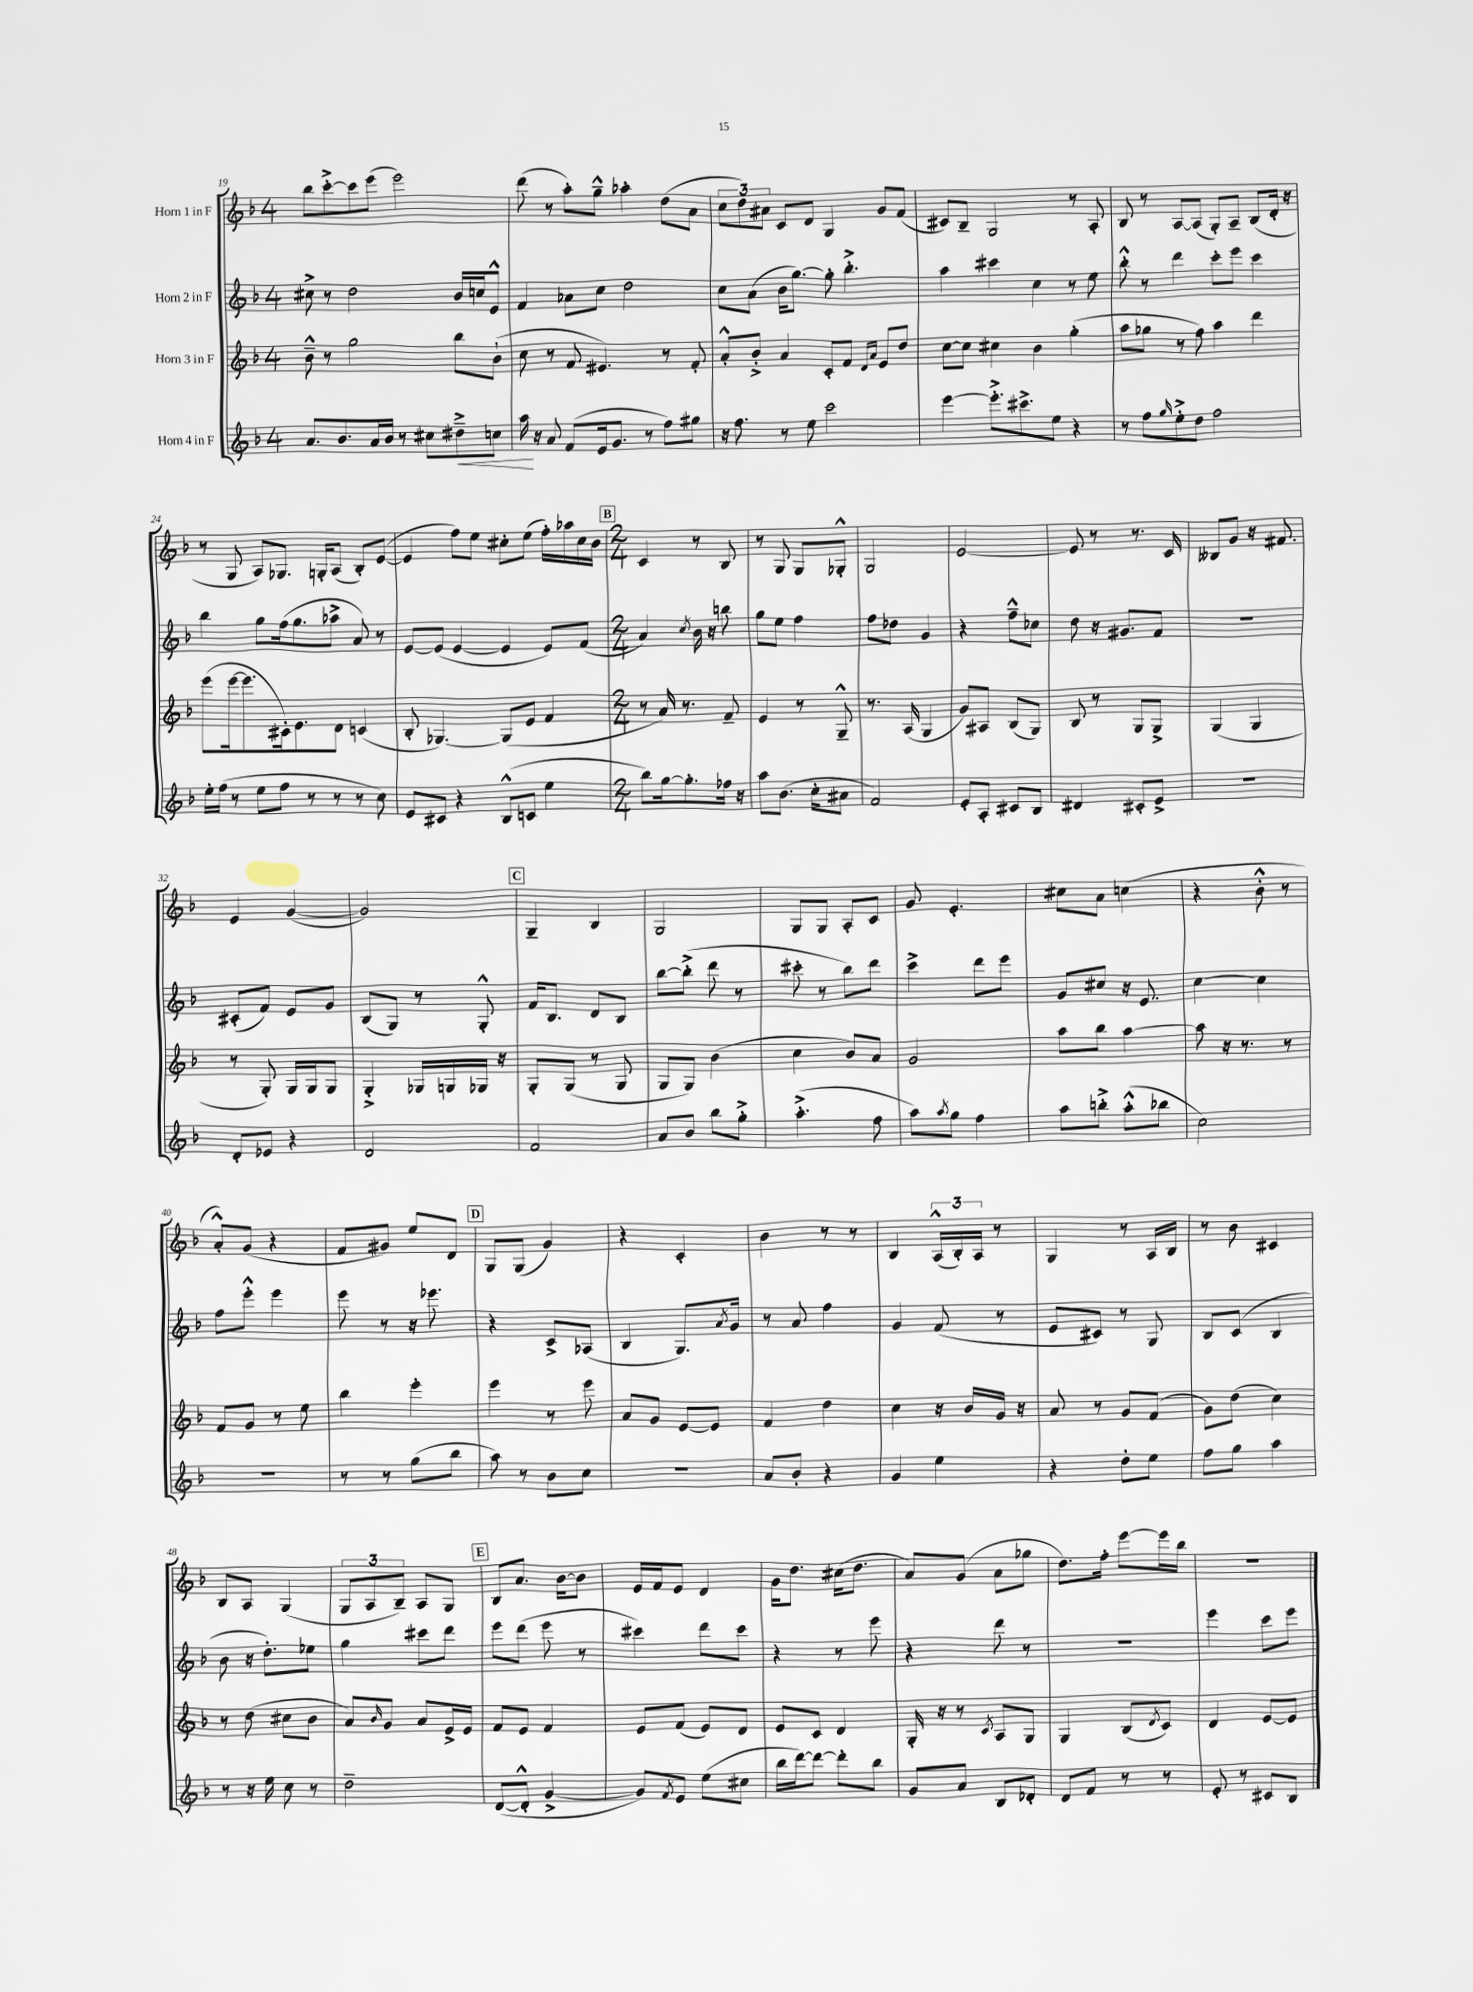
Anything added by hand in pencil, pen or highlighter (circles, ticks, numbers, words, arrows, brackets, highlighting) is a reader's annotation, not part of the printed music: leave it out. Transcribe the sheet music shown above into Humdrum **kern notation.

**kern	**dynam	**kern	**kern	**kern
*part4	*part4	*part3	*part2	*part1
*staff4	*staff4	*staff3	*staff2	*staff1
*I"Horn 4 in F	*	*I"Horn 3 in F	*I"Horn 2 in F	*I"Horn 1 in F
*clefG2	*	*clefG2	*clefG2	*clefG2
*k[b-]	*	*k[b-]	*k[b-]	*k[b-]
*M4/4	*	*M4/4	*M4/4	*M4/4
=19	=19	=19	=19	=19
8.a/L	.	8b-~^^\	8cc#X^\	8bb-\L
.	.	8r	8r	[8ccc'^\
8.b-/	.	.	.	.
.	.	2gg\	2dd\	8ccc\]
16a/L	.	.	.	(8eee\J
16b-/JJ	.	.	.	.
8r	.	.	.	2eee\)
8cc#X\L	.	.	.	.
!	!LO:HP:b	!	!	!
8dd#X~^\	<	8bb-\L	16b-/LL	.
.	.	.	16ccn/J	.
8ccn\J	.	(8b-`\J	8e^^/J	.
=20	=20	=20	=20	=20
16aa\	.	8cc\	4f/	(8ddd\
16r	[	.	.	.
8a/	.	8r	.	8r
(8f/L	.	8f/	8a-X\L	8aa'\L)
16e/k	.	4.e#X/)	8cc\J	8gg~^^\J
8.g/J	.	.	.	.
.	.	.	2dd\	4aa-X'\
8r	.	.	.	.
8ff\L)	.	8r	.	(8dd\L
8gg#X\J	.	8f'/	.	8a\J
=21	=21	=21	=21	=21
16r	.	8a'^^/L	8cc\L	12cc\L
8.ff\	.	.	.	.
.	.	.	.	12dd\)
.	.	8b-'^/J	(8a\J	.
.	.	.	.	12a#X\J
8r	.	4a/	16b-\KL	8c/L
.	.	.	[8.gg\J)	.
8ee\	.	.	.	8d/J
2ccc\	.	8c'/L	8gg'\]	4G/
.	.	8f/J	4.bb-'^\	.
.	.	16qqd/LL	.	.
.	.	16qqa/JJ	.	.
.	.	8e/L	.	8g/L
.	.	8dd/J	.	(8f/J
=22	=22	=22	=22	=22
[4eee\	.	[8cc\L	4aa\	8c#X/L)
.	.	8cc\J]	.	8B-~/J
8.eee'^\L]	.	4cc#X\	4ccc#X\	2G/
8.ccc#X^\	.	.	.	.
.	.	4b-\	4cc\	.
8ee\J	.	.	.	.
4r	.	(4gg'\	8r	8r
.	.	.	8ee\	8A'/
=23	=23	=23	=23	=23
8r	.	8aa\L	8bb-'^^\	8B-/
8ff\L	.	8gg-X\J	8r	8r
16qqgg/	.	.	.	.
8ee'^\	.	8r	4ddd\	[8A/L
8dd\J	.	8ff\)	.	(8A/J]
2ff\	.	4aa\	8ccc'\L	8G'/L)
.	.	.	8eee\J	8A~/J
.	.	4ddd\	4ccc\	(8B-/L
.	.	.	.	16d'/Jk
.	.	.	.	16r
!!LO:LB:g=z
=24	=24	=24	=24	=24
16ee'\LL	.	(8eee\L	4bb-\	8r
(16ff\JJ	.	.	.	.
8r	.	[16eee\k	.	8G/
.	.	8.eee\]	.	.
8ee\L	.	.	8gg\L	8A/L)
8ff\J	.	16c#X'\k)	(16ff\k	8.G-X/J
.	.	8.e\	8.gg\	.
8r	.	.	.	.
.	.	.	.	16Gn'/KL
8r	.	8d\J	8aa-X^\J	(8A/J
8r	.	(4cn/	8a/)	8B-'/L)
8cc\)	.	.	8r	([8e/J
=25	=25	=25	=25	=25
8e/L	.	8B-'/	[8e/L	4e/]
8c#X/J	.	[4.G-X/)	(8e/J]	.
4r	.	.	[4e/	8ff\L)
.	.	.	.	8ee\J
(8B-^^/L	.	(8G-/L]	4e/]	8cc#X'\L
8cn/J	.	8e/J	.	(8ee\J
4ee\	.	4f/	8e/L)	16ff'\LL)
.	.	.	.	16aa-X\
.	.	.	(8f/J	16cc#\
.	.	.	.	16b-\JJ
!!LO:REH:place=s1:t=B
=26	=26	=26	=26	=26
*M2/4	*	*M2/4	*M2/4	*M2/4
8bb-\L)	.	8r	4a/)	4c/
[16gg\k	.	16a/)	.	.
8.gg'\]	.	8.r	.	.
.	.	.	8qcc/	.
.	.	.	16b-\	8r
.	.	.	16r	.
16ff-X\Jk	.	8f~/	8bbn\	8B-/
16r	.	.	.	.
=27	=27	=27	=27	=27
8aa\L	.	4e/	8gg\L	8r
(8.b-\J	.	.	8ee\J	8G/
.	.	8r	4ff\	8G/L
16cc'\KL	.	.	.	.
8a#X\J	.	8G~^^/	.	8G-X'^^/J
=28	=28	=28	=28	=28
2f/)	.	8.r	8ff\L	2G/
.	.	.	8dd-X\J	.
.	.	(16A/	.	.
.	.	4G/	4g/	.
=29	=29	=29	=29	=29
8e'/L	.	8g/L)	4r	[2e/
8A'/J	.	8A#X/J	.	.
8c#X/L	.	(8B-/L	8ff~^^\L	.
8B-/J	.	8G/J)	8cc-X\J	.
=30	=30	=30	=30	=30
4d#X/	.	8B-/	8dd\	8e/]
.	.	8r	16r	8r
.	.	.	8.g#X/L	.
8c#X'/L	.	8G/L	.	8.r
8e^/J	.	8G^/J	8f/J	.
.	.	.	.	16c/
=31	=31	=31	=31	=31
2r	.	(4G/	2r	8B--X/L
.	.	.	.	8g/J
.	.	4G/	.	16r
.	.	.	.	8.f#X/
!!LO:LB:g=z
=32	=32	=32	=32	=32
8d'/L	.	8r	(8c#X'/L	4e/
8e-X/J	.	8G'/)	8f/J)	.
4r	.	16G/LL	8e/L	([4g/
.	.	16G/J	.	.
.	.	8G/J	8g/J	.
=33	=33	=33	=33	=33
2d/	.	4G'^/	(8B-/L	2g/])
.	.	.	8G/J)	.
.	.	16G-X/LL	8r	.
.	.	16Gn/	.	.
.	.	16G-X/JJ	8G'^^/	.
.	.	16r	.	.
!!LO:REH:place=s1:t=C
=34	=34	=34	=34	=34
2f/	.	8G'/L	16f/KL	4G~/
.	.	.	8.B-/J	.
.	.	(8G/J	.	.
.	.	8r	8d/L	4B-/
.	.	8G/	8B-/J	.
=35	=35	=35	=35	=35
8a/L	.	8G/L	[8bb-\L	2G/
8b-/J	.	8G/J)	(8bb-'^\J]	.
8bb-\L	.	(4b-\	8ddd\	.
8gg'^\J	.	.	8r	.
=36	=36	=36	=36	=36
(4.aa'^\	.	4cc\	8ccc#X'\	8G/L
.	.	.	8r	8G/J
.	.	8b-/L)	8bb-\L)	8A'/L
8ff\	.	8a/J	8ddd\J	8c/J
=37	=37	=37	=37	=37
8aa\L)	.	2g/	4ccc^\	8g/
8qaa/	.	.	.	.
8gg\J	.	.	.	4.e'/
4ff\	.	.	8ddd\L	.
.	.	.	8eee\J	.
=38	=38	=38	=38	=38
8aa\L	.	8aa\L	8g/L	8cc#X\L
8bbn'^\J	.	8bb-\J	8cc#X/J	8a\J
(8aa'^^\L	.	[4aa\	16r	(4ccn\
.	.	.	8.e/	.
8bb-X\J	.	.	.	.
=39	=39	=39	=39	=39
2cc\)	.	8aa\]	[4cc\	4r
.	.	16r	.	.
.	.	8.r	.	.
.	.	.	4cc\]	8b-'^^\
.	.	8r	.	8r
!!LO:LB:g=z
=40	=40	=40	=40	=40
2r	.	8f/L	8ff\L	8a'^^/L)
.	.	8g/J	8eee'^^\J	(8g/J
.	.	8r	4eee\	4r
.	.	8ee\	.	.
=41	=41	=41	=41	=41
8r	.	4bb-\	8eee\	8f/L
8r	.	.	8r	8g#X/J)
(8gg\L	.	4eee'\	16r	8ee/L
.	.	.	8.eee-X\	.
8bb-\J	.	.	.	8d/J
!!LO:REH:place=s1:t=D
=42	=42	=42	=42	=42
8aa\)	.	4eee\	4r	8G/L
8r	.	.	.	(8G/J
8b-\L	.	8r	8c^/L	4g/)
8cc\J	.	8eee\	(8A-X/J	.
=43	=43	=43	=43	=43
2r	.	8a/L	4B-/	4r
.	.	8g/J	.	.
.	.	[8e/L	8.G/L)	4c'/
.	.	8e/J]	.	.
.	.	.	8qa/	.
.	.	.	16g/Jk	.
=44	=44	=44	=44	=44
8a/L	.	4f/	8r	4b-\
8b-'/J	.	.	8a/	.
4r	.	4dd\	4ff\	8r
.	.	.	.	8r
=45	=45	=45	=45	=45
4g/	.	4cc\	4g/	4B-/
4ee\	.	16r	(8f/	(24A^^/LL
.	.	.	.	24B-'/)
.	.	16b-/LL	.	.
.	.	.	.	24A/JJ
.	.	16g/JJ	8r	8r
.	.	16r	.	.
=46	=46	=46	=46	=46
4r	.	8a/	8e/L	4G/
.	.	8r	8c#X/J)	.
8dd'\L	.	8g/L	8r	8r
8ee\J	.	(8f/J	8G/	16A/LL
.	.	.	.	16B-/JJ
=47	=47	=47	=47	=47
8ff\L	.	8g\L)	8B-/L	8r
8gg\J	.	(8dd\J	(8c/J	8b-\
4aa\	.	4cc\)	4B-/	4c#X/
!!LO:LB:g=z
=48	=48	=48	=48	=48
8r	.	8r	8b-\	8B-/L
16r	.	(8dd\	16r	8A/J
16ee\	.	.	8.dd'\L)	.
8cc\	.	8cc#X\L	.	(4G/
8r	.	8b-\J	8ee-X\J	.
=49	=49	=49	=49	=49
2dd~\	.	8a/L)	4gg\	12G/L
.	.	.	.	12A/
.	.	16qqb-/	.	.
.	.	8g/J	.	.
.	.	.	.	12B-~/J)
.	.	8a/L	8ccc#X\L	8A/L
.	.	16e^/L	8ddd\J	8G/J
.	.	16e/JJ	.	.
!!LO:REH:place=s1:t=E
=50	=50	=50	=50	=50
([8d/L	.	8f/L	8eee\L	8B-/L
8d'^^/J]	.	8e/J	(8ddd\J	8.a/J
[4g^/	.	4f/	8eee\	.
.	.	.	.	[16b-\KL
.	.	.	8r	8b-\J]
=51	=51	=51	=51	=51
8g/L])	.	8e/L	4ccc#X\)	16e/LL
.	.	.	.	16f/J
8qf/	.	.	.	.
8e/J	.	(8f/J	.	8e/J
(8ee\L	.	8e/L)	8ddd\L	4d/
8cc#X\J	.	8d/J	8ccc#\J	.
=52	=52	=52	=52	=52
16bb-\LL	.	8e/L	4r	16g\KL
[16ddd\J)	.	.	.	8.dd\J
8ddd\J_	.	8c/J	.	.
8ddd'\L]	.	4d/	8r	(16cc#X\KL
.	.	.	.	8.dd\J
8bb-\J	.	.	8eee\	.
=53	=53	=53	=53	=53
8g/L	.	16G'/	4r	8a/L)
.	.	16r	.	.
8a/J	.	8r	.	(8g/J
.	.	8qc/	.	.
8B-/L	.	8A/L	8ddd\	8a\L
8d-X'/J	.	8G/J	8r	8gg-X\J
=54	=54	=54	=54	=54
8d/L	.	4G/	2r	8.dd\L)
8f/J	.	.	.	.
.	.	.	.	16ff'\Jk
8r	.	(8B-/L	.	[8eee\L
.	.	8qd/	.	.
8r	.	8c/J)	.	16eee\L]
.	.	.	.	16bb-\JJ
=55	=55	=55	=55	=55
8e'/	.	4d/	4eee\	2r
8r	.	.	.	.
8c#X/L	.	[8e/L	8ccc\L	.
8B-/J	.	8e/J]	8eee\J	.
==	==	==	==	==
*-	*-	*-	*-	*-
